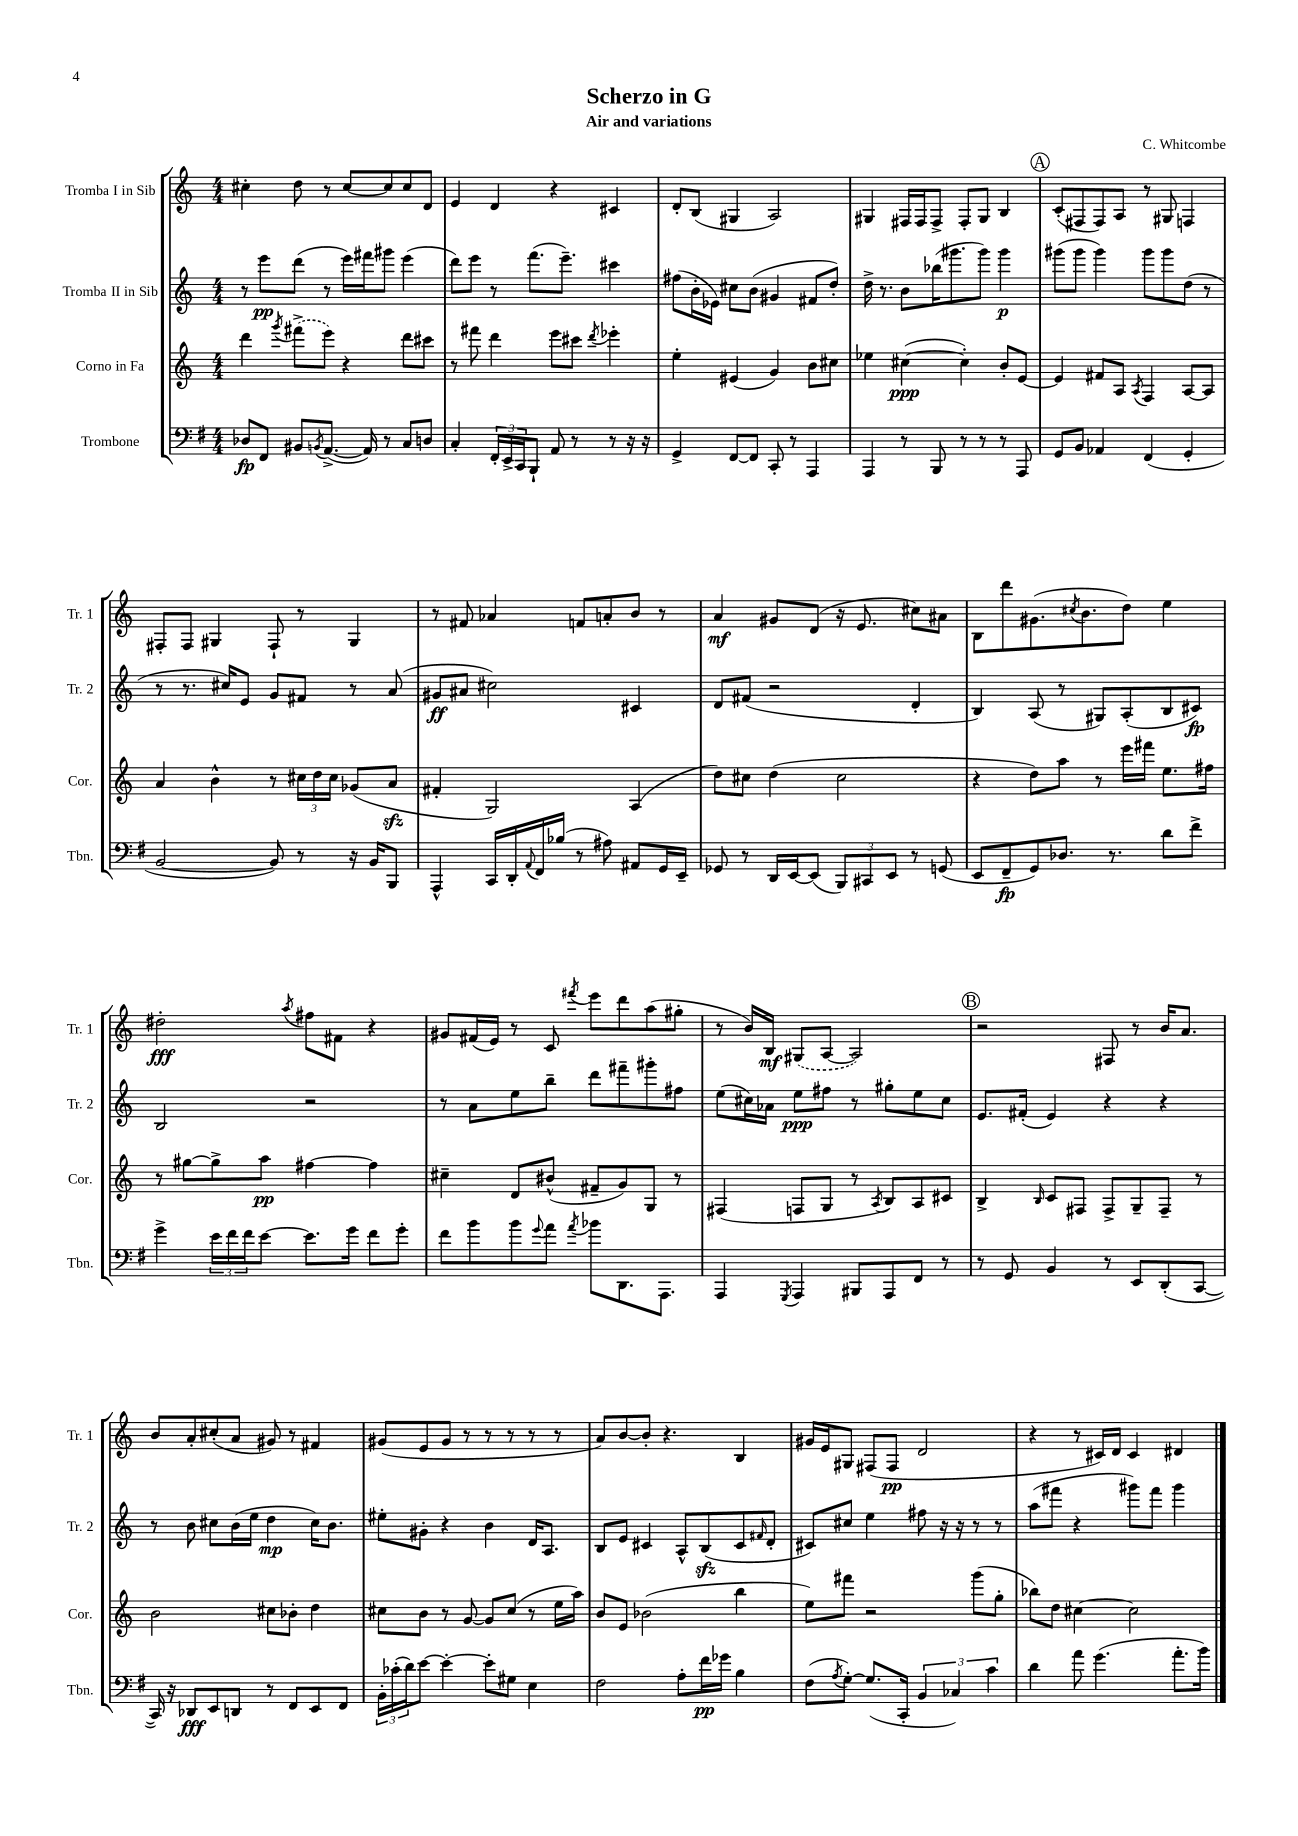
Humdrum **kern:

**kern	**kern	**kern	**kern
*staff4	*staff3	*staff2	*staff1
*clefF4	*clefG2	*clefG2	*clefG2
*k[f#]	*k[]	*k[]	*k[]
*M4/4	*M4/4	*M4/4	*M4/4
8D-	4ddd	8r	4cc#'
8FF#	.	8eee	.
.	8qggg	.	.
8BB#	(8fff#^	(8ddd	8dd
8qBB	.	.	.
([8.AA^	8eee)	8r	8r
.	4r	16eee)	[8cc#
16AA])	.	16fff#	.
8r	.	8ggg#	8cc#]
8C	8ddd	(4eee	8cc#
8D	8ccc#	.	8d
=	=	=	=
4C'	8r	8ddd)	4e
.	8fff#	8eee	.
24FF#'	4ddd	8r	4d
24EE^	.	.	.
24CC	.	.	.
8BBB`	.	(8.fff	.
8AA	8eee	.	4r
.	.	8.eee~)	.
8r	8ccc#	.	.
.	8qddd	.	.
8r	4eee-'	4ccc#	4c#
16r	.	.	.
16r	.	.	.
=	=	=	=
4GG^	4ee'	(8ff#	8d'
.	.	16b'	(8B
.	.	16e-)	.
[8FF#	(4e#	8cc#	4G#
8FF#]	.	(8b	.
8CC'	4g)	4g#	2A)
8r	.	.	.
4AAA	8b	8f#	.
.	8cc#	8dd')	.
=	=	=	=
4AAA	4ee-	16dd^	4G#
.	.	8.r	.
8r	([4cc#	8b	16F#
.	.	.	16F#
8BBB	.	(16bb-	8F#^
.	.	8.ggg#	.
8r	4cc#'])	.	8F#'
8r	.	8ggg#)	8G#
8r	8b'	4ggg#	4B
8AAA	[8e	.	.
=	=	=	=
8GG	4e]	(8ggg#	(8c'
8BB	.	8ggg#	8F#
4AA-	8f#	4ggg#)	8F#)
.	8A	.	8A
.	8qA	.	.
(4FF#	4F	8ggg#	8r
.	.	8ggg#	8G#
4GG'	[8A	(8dd	4F
.	8A]	8r	.
=	=	=	=
[2BB	4a	8r	8F#'
.	.	8.r	8F#
.	4b^^	.	4G#
.	.	16cc#)	.
.	.	8e	.
8BB])	8r	8g	8F#`
8r	24cc#	8f#	8r
.	24dd	.	.
.	24cc#	.	.
16r	(8g-	8r	4G#
16BB	.	.	.
8BBB	8a	(8a	.
=	=	=	=
4AAA^^	4f#'	8g#	8r
.	.	8a#	8f#
16CC	2G)	2cc#)	4a-
16DD'	.	.	.
8qqAA	.	.	.
16FF#	.	.	.
(16B-	.	.	.
8r	.	.	8f
8A#)	.	.	8a'
8AA#	(4A	4c#	8b
16GG	.	.	8r
16EE~	.	.	.
=	=	=	=
8GG-	8dd)	8d	4a
8r	8cc#	(8f#	.
16DD	(4dd	2r	8g#
[16EE	.	.	.
(8EE]	.	.	(8d
12BBB)	2cc#	.	16r
.	.	.	8.e
12CC#	.	.	.
12EE	.	.	.
8r	.	4d'	8cc#)
(8GG	.	.	8a#
=	=	=	=
8EE	4r	4B)	8B
8FF#~	.	.	8ddd
8GG)	8dd)	(8A	(8.g#
8.D-	8aa	8r	.
.	.	.	8qcc#
.	.	.	8.b
.	8r	8G#)	.
8.r	.	.	.
.	16eee	(8A'	8dd)
.	16fff#	.	.
8d	8.ee	8B	4ee
8f#^	.	8c#)	.
.	16ff#	.	.
=	=	=	=
4g^	8r	2B	2dd#'
.	[8gg#	.	.
24e	8gg#^]	.	.
24f#	.	.	.
24f#	.	.	.
[8e	8aa	.	.
.	.	.	8qaa
8.e]	[4ff#	2r	8ff#
.	.	.	8f#
16g	.	.	.
8f#	4ff#]	.	4r
8g'	.	.	.
=	=	=	=
8f#	4cc#~	8r	8g#
8b	.	8a	(16f#
.	.	.	16e)
8b	8d	8ee	8r
8qqg	.	.	.
8a	(8b#^^	8bb~	8c
8qa	.	.	8qfff#
8b-	8f#~	8ddd	8eee
8.DD	8g)	8fff#~	8ddd
.	8G	8ggg#'	(8aa
8.AAA	.	.	.
.	8r	8ff#	8gg#'
=	=	=	=
4AAA	(4F#	(8ee	8r
.	.	16cc#)	16b)
.	.	16a-	16B
8qGGG	.	.	.
4AAA	8F	8ee	(8G#
.	8G	8ff#	[8A
8BBB#	8r	8r	2A])
.	8qA	.	.
8AAA	8B)	8gg#'	.
8FF#	8A	8ee	.
8r	8c#	8cc#	.
=	=	=	=
8r	4B^	8.e	2r
8GG	.	.	.
.	.	(16f#'	.
.	16qqB	.	.
4BB	8c	4e)	.
.	8F#	.	.
8r	8F#^	4r	8F#
8EE	8G~	.	8r
(8DD'	8F#~	4r	16b
.	.	.	8.a
[8CC	8r	.	.
=	=	=	=
16CC])	2b	8r	8b
16r	.	.	.
8DD-	.	8b	8a'
8EE	.	8cc#	(8cc#'
8DD	.	(16b	8a
.	.	16ee	.
8r	8cc#	4dd	8g#)
8FF#	8b-'	.	8r
8EE	4dd	16cc#)	4f#
.	.	8.b	.
8FF#	.	.	.
=	=	=	=
24BB'	8cc#	8ee#'	(8g#
(24c-'	.	.	.
24d)	.	.	.
[8e	8b	8g#'	8e
4e'_	8r	4r	8g#
.	[8g	.	8r
8e']	8g]	4b	8r
8G#	(8cc#	.	8r
4E	8r	16d	8r
.	.	8.A	.
.	16ee	.	8r
.	16aa)	.	.
=	=	=	=
2F#	8b	8B	8a)
.	8e	8e	[8b
.	(2b-	4c#	8b']
.	.	.	4.r
8A'	.	8A^^	.
16f#	.	(8B	.
16g-	.	.	.
4B	4bb	8c#	4B
.	.	16qqf#	.
.	.	8d'	.
=	=	=	=
(8F#	8ee)	8c#)	16g#
.	.	.	16e
8qA	.	.	.
[8G')	8fff#	8cc#	8G#
(8.G]	2r	4ee	(8F#
.	.	.	8F#
16CC'	.	.	.
6BB	.	8ff#	2d
.	.	16r	.
6C-)	.	.	.
.	.	16r	.
.	(8ggg	8r	.
6c	.	.	.
.	8gg'	8r	.
=	=	=	=
4d	8bb-)	(8aa	4r
.	8dd	8fff#	.
8a	[4cc#	4r	8r
(4.g	.	.	16c#)
.	.	.	16d
.	2cc#]	8ggg#)	4c#
.	.	8fff#	.
8.a'	.	4ggg#	4d#
16b)	.	.	.
==	==	==	==
*-	*-	*-	*-
